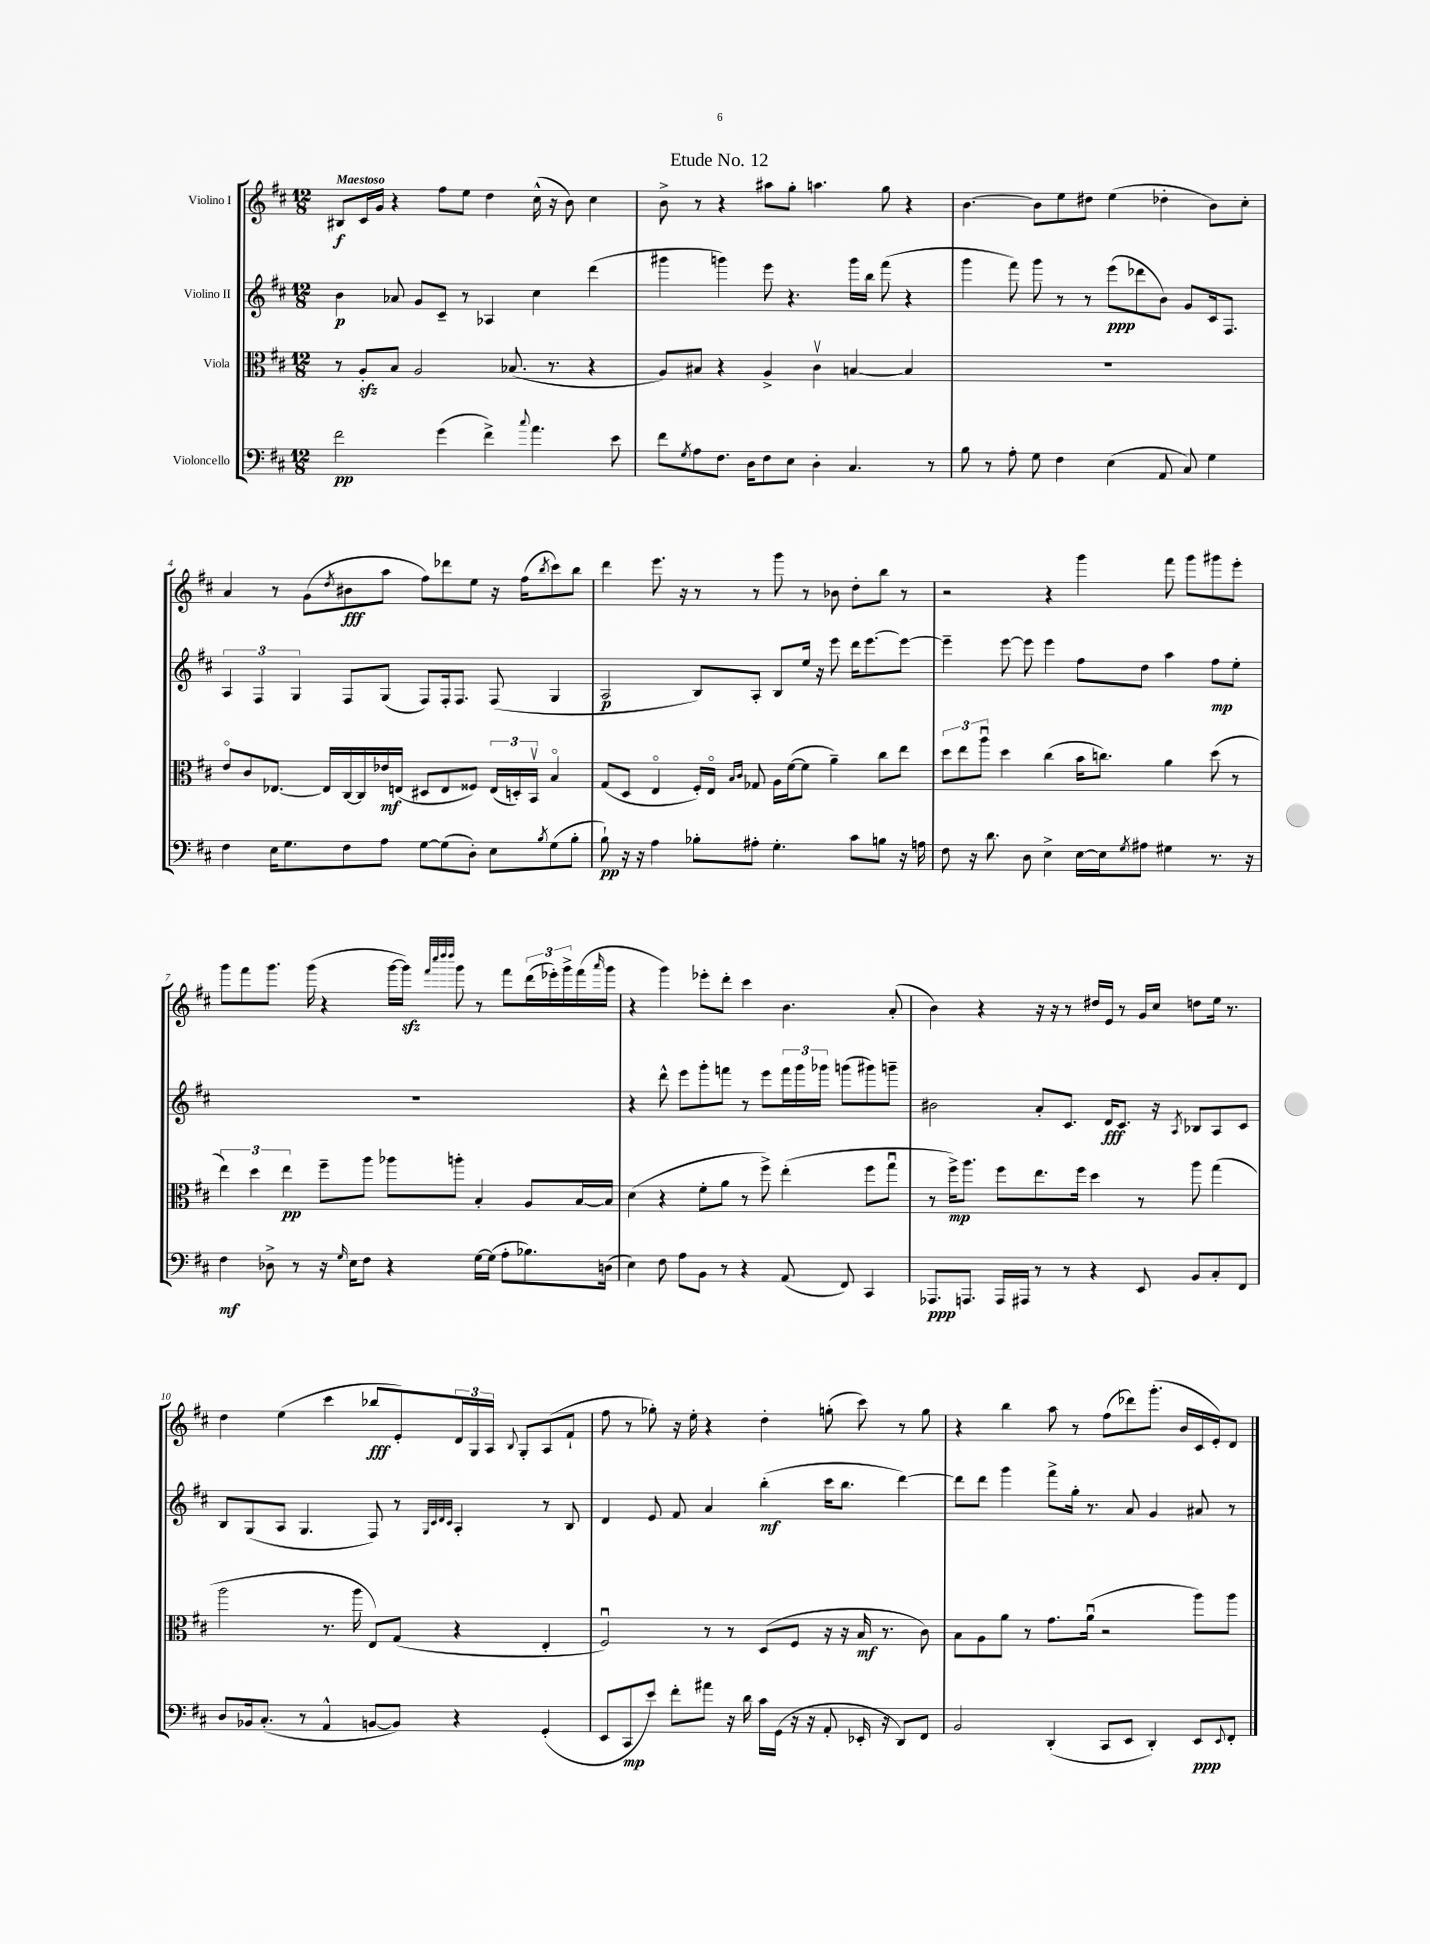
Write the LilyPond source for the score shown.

\header { title = "Etude No. 12" }
<<
\new StaffGroup <<
\new Staff = "s0" \with { instrumentName = "Violino I" } {
    \clef treble \key d \major \numericTimeSignature \time 12/8 \tempo "Maestoso"
    bis8\f cis'16 g'16 r4 fis''8 e''8 d''4 cis''16-^( r16 b'8) cis''4 |
    b'8-> r8 r4 ais''8 g''8-. a''4. g''8 r4 |
    b'4.~ b'8 e''8 dis''8 e''4( des''4-. b'8) cis''8-. |
    a'4 r8 g'8( \acciaccatura { d''8 } bis'8\fff a''8 fis''8) des'''8 e''8 r16 fis''16( \acciaccatura { b''8 } cis'''8) b''8 |
    d'''4 e'''8. r16 r8 r8 g'''8 r8 bes'8 d''8-. b''8 r8 |
    r2 r4 g'''4 fis'''8 g'''8 gis'''8 e'''8-. |
    g'''8 fis'''8 g'''8. g'''16( r4 g'''16~ g'''16\sfz) \grace { fis'''32 cis''''32 d''''32 d''''32 } g'''8 r8 fis'''8 \tuplet 3/2 { d'''16( ees'''16-.) g'''16-> } fis'''16( \grace { a'''16 } g'''16 |
    r4 g'''4) ees'''8-. d'''8-. cis'''4 b'4. a'8-.( |
    b'4) r4 r16 r16 r8 dis''16 e'16 r8 g'16 cis''16 d''8 e''16 r8. |
    d''4 e''4( cis'''4 bes''8\fff e'8-.) \tuplet 3/2 { d'16 g16 a16 } \appoggiatura { b8 } g8-. a8( fis'8-! |
    fis''8 r8 ges''8-.) r16 e''16-. r4 d''4-. g''8-.( cis'''8) r8 g''8 |
    r4 b''4 a''8 r8 fis''8( des'''8) g'''8.-.( b'16 cis'16 e'16-.) d'8 \bar "|." |
}
\new Staff = "s1" \with { instrumentName = "Violino II" } {
    \clef treble \key d \major \numericTimeSignature \time 12/8
    b'4\p aes'8 g'8 cis'8-- r8 aes4 cis''4 d'''4( |
    gis'''4 g'''4) e'''8 r4. g'''16 b''16 fis'''8( r4 |
    g'''4 fis'''8) g'''8 r8 r8 e'''8\ppp( des'''8 b'8) g'8 cis'16 fis8. |
    \tuplet 3/2 { a4 fis4 g4 } fis8 g8( fis8) fis16-. fis8. fis8( g4 |
    a2\p b8) a8-. b8 e''16 r16 e'''8 d'''16 e'''8.~ e'''8~ |
    e'''4-- e'''8~ e'''8 e'''4 fis''8 d''8 a''4 fis''8\mp e''8-. |
    R1. |
    r4 d'''8-^ e'''8 g'''8-. f'''8 r8 e'''8 \tuplet 3/2 { f'''16 g'''16 ges'''16 } g'''8( gis'''8) g'''8-- |
    bis'2 a'8-. cis'8. d'16\fff cis'8. r16 \acciaccatura { a8 } bes8 a8 cis'8 |
    b8 g8( a8 g4. fis8) r8 \grace { g32 cis'32 d'32 cis'32 } a4-. r8 b8 |
    d'4 e'8 fis'8 a'4 b''4-.\mf( cis'''16 b''8. d'''4~) |
    d'''8 d'''8 g'''4 fis'''8-> g''16-. r8. a'8 g'4 ais'8 r8 \bar "|." |
}
\new Staff = "s2" \with { instrumentName = "Viola" } {
    \clef alto \key d \major \numericTimeSignature \time 12/8
    r8 a8-.\sfz b8 a2 bes8.( r8. r4 |
    a8) bis8 r4 a4-> cis'4\upbow b4~ b4 |
    R1. |
    e'8\flageolet cis'8 ees8.~ ees16 cis16~ cis16 ees'16\mf e16( dis8 e8 fisis8) \tuplet 3/2 { e16( d16-.) b,16\upbow } b4\flageolet |
    g8( d8 e4\flageolet fis16-.) e16\flageolet \grace { b16 cis'16 } ges8 a16 fis'16~( fis'8 a'4--) cis''8 e''8 |
    \tuplet 3/2 { d''8 e''8 a''8\downbow } d''4 cis''4( b'16 c''8.) a'4 d''8( r8 |
    \tuplet 3/2 { e''4) d''4 e''4\pp } fis''8-- a''8 aes''8 a''8-. b4-. a8 b16~ b16 |
    d'4( r4 fis'8-. a'8 r8 fis''8->) e''4-.( fis''8 g''8\downbow |
    r8 fis''16->\mp) a''8. fis''8 e''8. fis''16 d''4 r8 a''8 g''4( |
    a''2 r8. a''16 e8) g8( r4 e4-. |
    fis2\downbow) r8 r8 d8( fis8 r16 r16 b16\mf r8. cis'8) |
    b8 a8 a'8 r8 g'8. a'16\downbow( r2 a''8) a''8 \bar "|." |
}
\new Staff = "s3" \with { instrumentName = "Violoncello" } {
    \clef bass \key d \major \numericTimeSignature \time 12/8
    fis'2\pp g'4( fis'4->) \appoggiatura { cis''8 } a'4. e'8 |
    fis'8 \acciaccatura { g8 } a8 fis8. d16 fis8 e8 d4-. cis4. r8 |
    b8 r8 a8-. g8 fis4 e4( a,8 cis8) g4 |
    fis4 e16 g8. fis8 a8 g8~ g8( d8-.) e8 \acciaccatura { b8 } g8( b8-. |
    b8-!\pp) r16 r16 a4 bes8-. ais8-. g4.-. cis'8 b8 r16 a16 |
    fis8 r16 d'8. d8 e4-> e16~ e16 \acciaccatura { g8 } ais8 gis4 r8. r16 |
    fis4\mf des8-> r8 r16 \grace { g16 } e16 fis8 r4 g16~ g16( a8-. bes8.) d16( |
    e4) fis8 a8 b,8 r8 r4 a,8( fis,8) cis,4 |
    aes,,8.\ppp a,,8. a,,16 ais,,16 r8 r8 r4 e,8 b,8 cis8-. fis,8 |
    d8 bes,16 cis8.-.( r8 a,4-^ b,8~ b,8) r4 g,4-.( |
    e,8 cis,8\mp e'8) fis'8-. ais'8 r16 d'16 cis'16 g,16( r16 r16 a,8-. ees,16-. r16 d,8) fis,8 |
    b,2 d,4-.( cis,8 e,8 d,4-.) e,8\ppp \appoggiatura { e,8 } fis,8-. \bar "|." |
}
>>
>>
